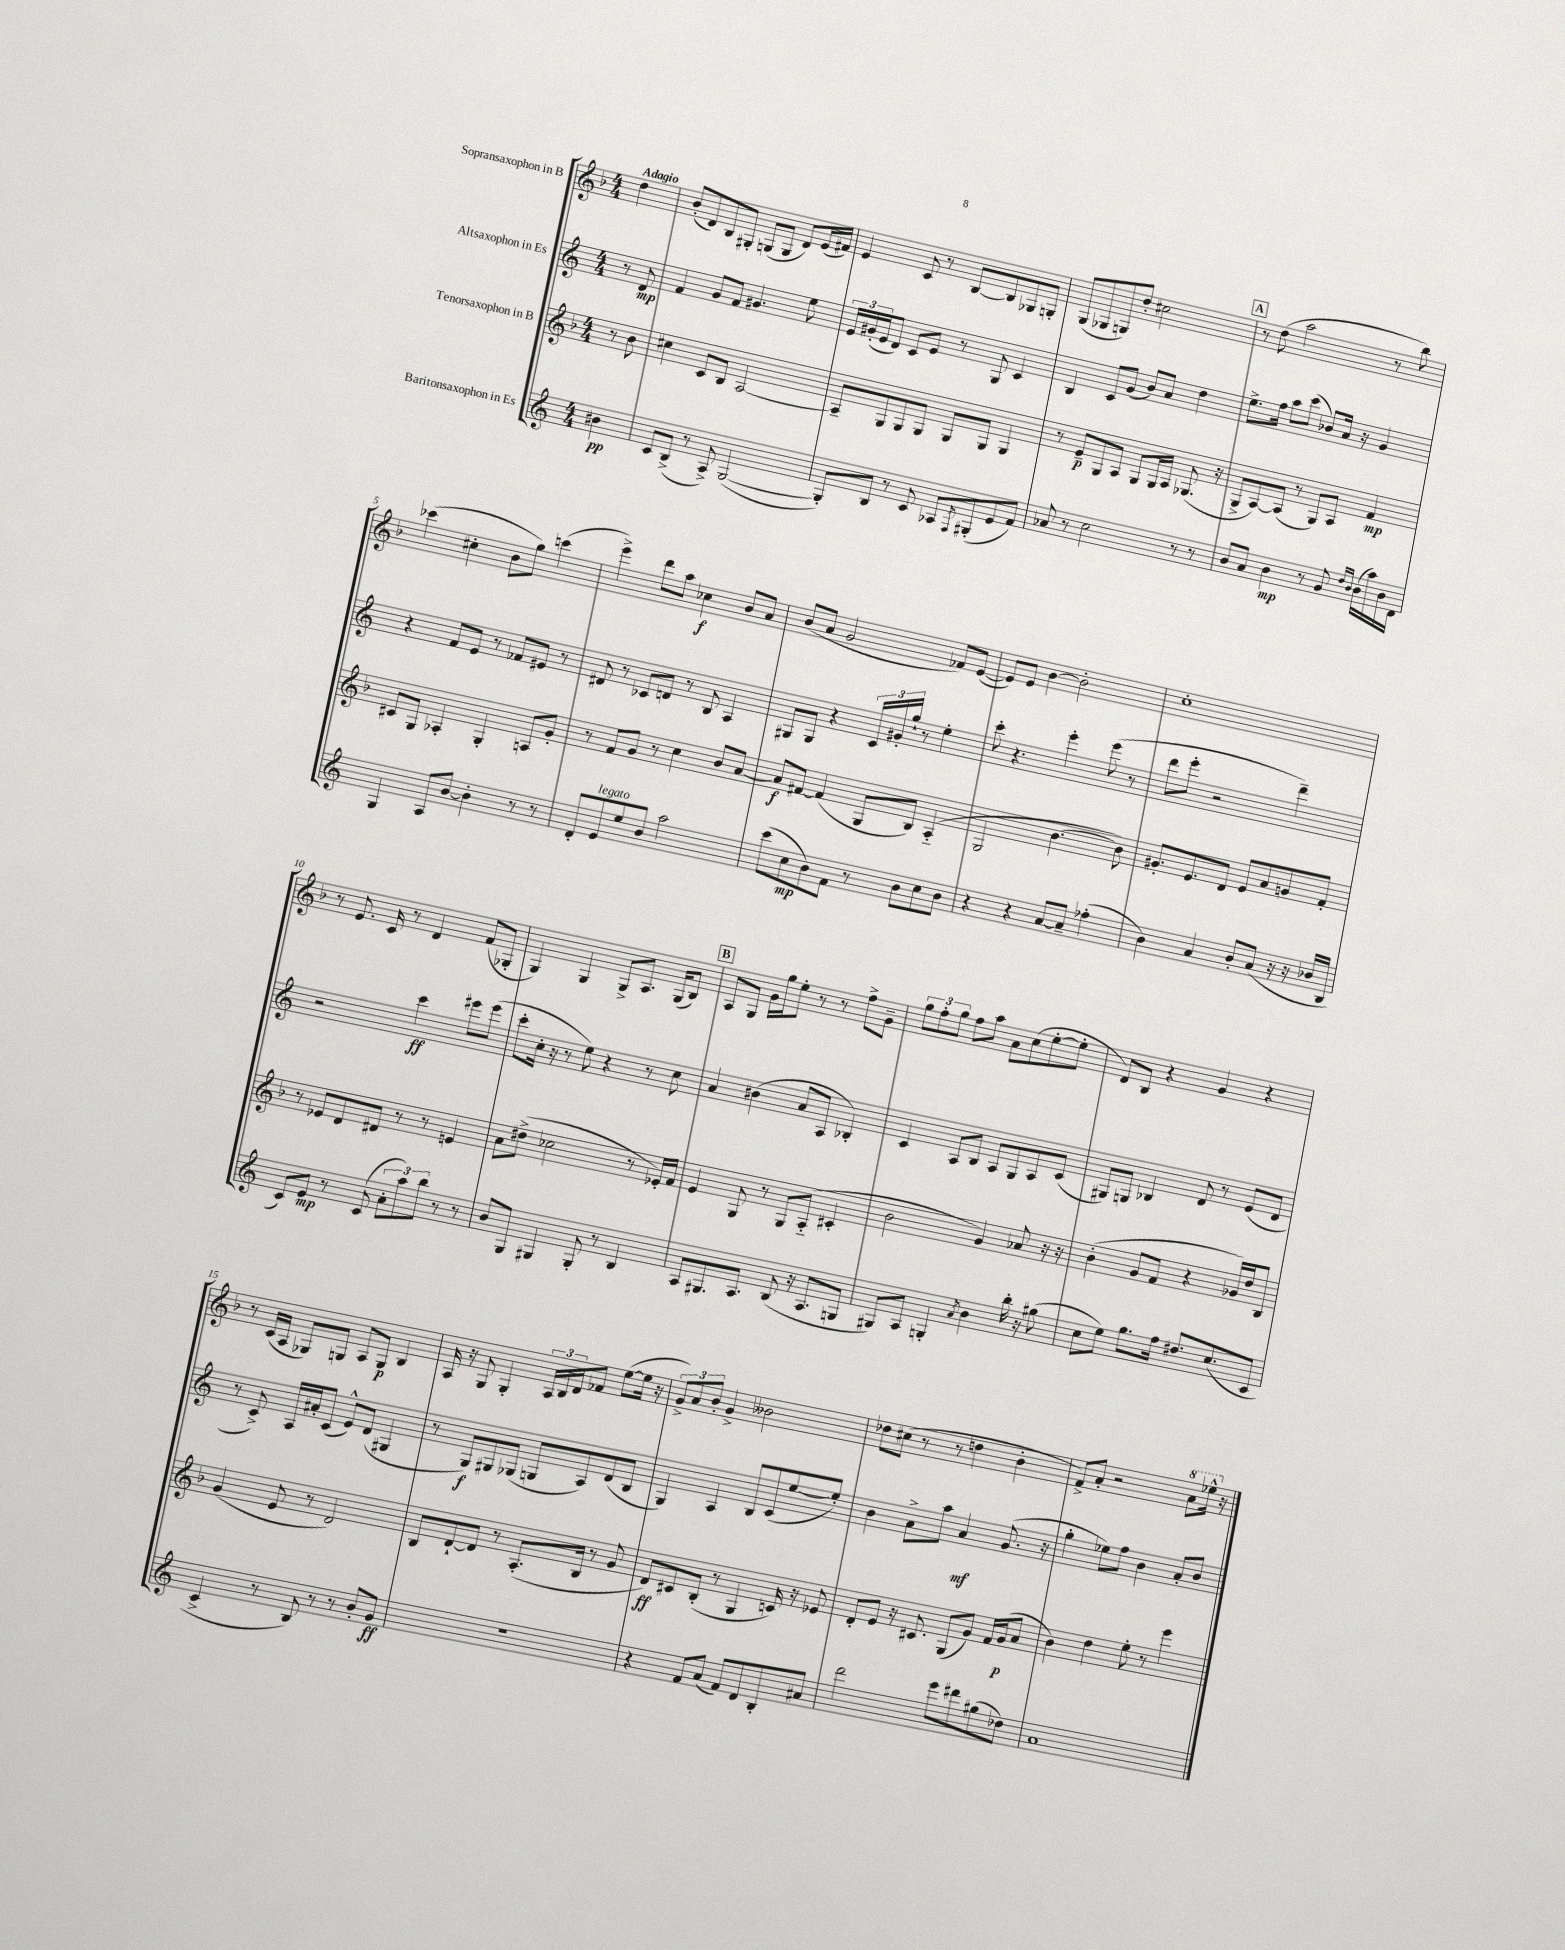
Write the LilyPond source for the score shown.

<<
\new StaffGroup <<
\new Staff = "s0" \with { instrumentName = "Sopransaxophon in B" } {
    \clef treble \key f \major \numericTimeSignature \time 4/4 \partial 4 \tempo "Adagio"
    d''4 |
    bes'8-.( d'8) bes8 gis8-. g8( g8 d'8) e'16( fis'16) |
    e'4 c'8 r8 bes8~ bes8 ges8 g8-. |
    g8( ges8 g8) d''8-. cis''2 |
    \mark \markup { \box "A" } r8 d''8( a''2 r8 bes''8) |
    ces'''4( cis''4-. bes'8 g''8) c'''4( |
    e'''4->) d'''8 a''8 ces''4\f bes'8 a'8 |
    bes'8( a'8 g'2 fes'8) e'8~( |
    e'8) e'8 bes'4~ bes'2-. |
    c''1-. |
    r8 e'8. c'16 r8 d'4 f'8( ges8-. |
    g4) g4 g8-> a8. g16( bes8) |
    \mark \markup { \box "B" } a8 g8 g'16 g''16 e''8-. r8 r8 f''8-> g'8-- |
    \tuplet 3/2 { g''8 f''8-. g''8 } f''8 a''8 a'8 c''8( e''8~-. e''8-. |
    d'8) bes8 r4 g'4 r4 |
    r8 c'16( a16 ges8) g8 a8 g8\p bes4 |
    a16 r16 g8 g4-. \tuplet 3/2 { a16 bes16 d'16 } fes'8 e''8~( e''16 r16 |
    \tuplet 3/2 { g'8->) a'8 bes'8-. } g'4-> beses'2 |
    des''8 cis''8( r8 r8 d''4 bes'4-. |
    f'8->) a'8-. r2 \ottava #1 a''8 ees'''16-^ \ottava #0 r16 \bar "|." |
}
\new Staff = "s1" \with { instrumentName = "Altsaxophon in Es" } {
    \clef treble \key c \major \numericTimeSignature \time 4/4 \partial 4
    r8 d'8\mp |
    f'4 g'8 f'8 gis'4. e''8 |
    \tuplet 3/2 { e'16 gis'16-.( e'16 } d'8) c'8 e'8 r8 g8 c'4 |
    b4 c'8 g'8( b'8) a'8 d''4 |
    \mark \markup { \box "A" } e''8.-> f''16 a''8 c'''8( bes'8) a'16 r16 g'4 |
    r4 f'8 e'8 r8 fes'8 eis'8 r8 |
    dis'8 r8 ces'8 d'8 r8 b8 a4 |
    gis8 gis8 r4 \tuplet 3/2 { c'16 gis'16-. g''16-! } r8 e''4-. |
    c'''8-. r4. e'''4-. e'''8( r8 |
    d'''8 e'''8-. r2 d'''4--) |
    r2 c'''4\ff eis'''8 eis'''8( |
    c'''8-. c''16-. r16 r8 e''8) r4 r8 c''8 |
    \mark \markup { \box "B" } a'4 bis'4( a'8 a8 bes4-.) |
    c'4 a8 b8 a8 g8 a8 c'8( |
    gis8) g8 bes4 d'8 r8 e'8( d'8 |
    r8 c'8->) a16 ais'16-. c'8( e'8-^) d'8( gis4 |
    r8 g8\f) gis8 ges8( g8 a8) d'8( b8 |
    g4) a4 b8 c'8( e''8~ e''8-.) |
    b'4 a'8-> a''8 a'4\mf g'8.( r16 |
    g''4-. ees''8) f''8 b'4 a'8-. b'8 \bar "|." |
}
\new Staff = "s2" \with { instrumentName = "Tenorsaxophon in B" } {
    \clef treble \key f \major \numericTimeSignature \time 4/4 \partial 4
    r8 bes'8 |
    cis''4 c'8 bes8 a2~ |
    a8-- g8 g8 g8 g8 g8 g4 |
    r8 e'8--\p g8 a8 g8 g16 a16 ges8.( r16 |
    \mark \markup { \box "A" } g8-> a8~) a8( r8 g8) a8 f'4\mp |
    cis'8 g8 aes4-. g4-. a8 g'8-. |
    r8 f'8 g'8 r8 c''4 bes'8 a'8~ |
    a'8\f fis'8~ fis'4( g8 bes8) a4-_( |
    g2 bes'4.~ bes'8) |
    gis'8.-. e'8. d'8 e'8 a'8 g'8 f'8-. |
    r8 ees'8 d'8 dis'8 r8 r8 e'4 |
    a'8 dis''8->( ces''2 r8 ees'16-.) f'16 |
    \mark \markup { \box "B" } e'4 g8 r8 g8 a8-_( cis'4-. |
    bes'2 g'4) aes'8 r16 r16 |
    bes'4-.( g'8 f'8 r4 ges'16) d''16 bes8 |
    g'4( e'8 r8 d'2) |
    bes8 d'8~-! d'8 r8 a8.-.( bes16 r8 g'8 |
    d'8\ff) cis'8 bes8-.( r8 g4 c'16) r16 ees'8 |
    d'8-. e'8 r16 cis'8. g8( g'8) f'16 g'16\p( a'8 |
    bes'4) d''4 e''8-. r8 e'''4 \bar "|." |
}
\new Staff = "s3" \with { instrumentName = "Baritonsaxophon in Es" } {
    \clef treble \key c \major \numericTimeSignature \time 4/4 \partial 4
    bis'4\pp |
    c'8 b8->( r8 a8->) g2~( |
    g8-.) b8 r8 c'8 aes8 \acciaccatura { f8 } gis8-.( e'8 f'8) |
    aes'8 r8 c''2 r8 r8 |
    \mark \markup { \box "A" } b'8 a'8 b'4\mp r8 g'8 \grace { d''16 b'16 } b'16( a''16) b'16 d'16 |
    g4 a8 b'8~ b'4-. r8 r8 |
    d'8-. e'8^\markup { \italic "legato" } e''8 b'8 a''2 |
    c'''8( c''8\mp b'8) f'8 r8 b'8 c''8 b'8 |
    r4 r4 a'8~ a'8-- fes''4-.( |
    b'4) a'4 b'8-. a'8( r16 r16 bes'16 b16 |
    c'8) e'8\mp r8 c'8( \tuplet 3/2 { a'8-. a''8) b''8 } r8 r8 |
    b'8 g8 gis4 gis8-. r8 b4 |
    \mark \markup { \box "B" } a8 gis8. a8. b8( r16 a8. g8 |
    gis8) a8 g4-. \acciaccatura { a'8 } b'4 b''16-. r16 gis''8( |
    c''8 e''8) g''8. f''16 dis''8. c''8.( c'8 |
    c'4-> r8 b8) r8 r8 b'8-. g'8\ff |
    R1 |
    r4 f'8 a'8( f'8) d'8 b8-. ais'8 |
    d'''2 e'''8 dis'''8 gis''8( des''8) |
    a'1 \bar "|." |
}
>>
>>
